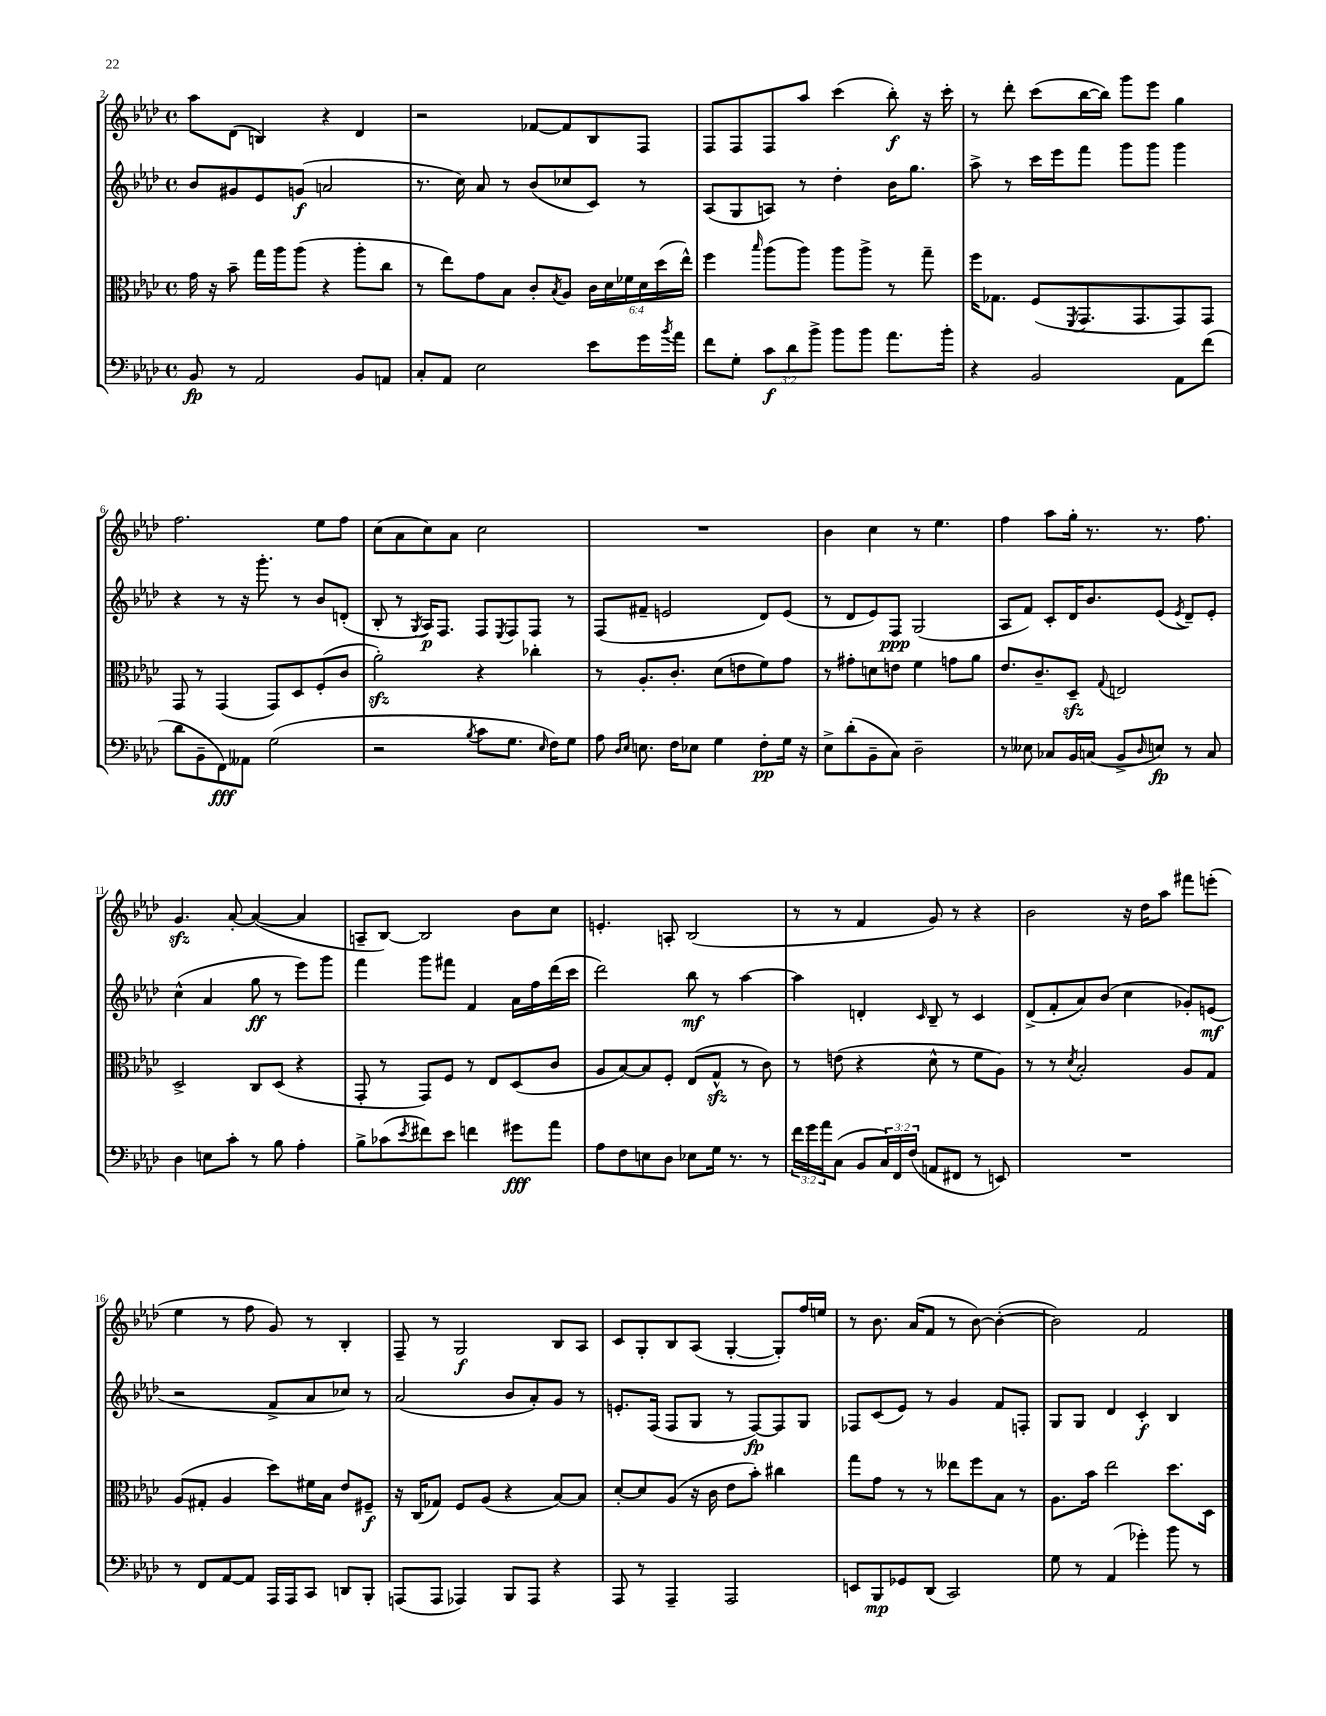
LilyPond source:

<<
\new StaffGroup <<
\new Staff = "s0" {
    \clef treble \key aes \major \defaultTimeSignature \time 4/4
    aes''8 des'8( b4) r4 des'4 |
    r2 fes'8~ fes'8 bes8 f8 |
    f8 f8 f8 aes''8 c'''4( bes''8-.\f) r16 c'''16-. |
    r8 des'''8-. c'''8( bes''16~ bes''16) g'''8 ees'''8 g''4 |
    f''2. ees''8 f''8 |
    c''8( aes'8 c''8) aes'8 c''2 |
    R1 |
    bes'4 c''4 r8 ees''4. |
    f''4 aes''8 g''16-. r8. r8. f''8. |
    g'4.\sfz aes'8~-. aes'4~( aes'4 |
    a8-- bes8~) bes2 bes'8 c''8 |
    e'4.-. a8-. bes2( |
    r8 r8 f'4 g'8) r8 r4 |
    bes'2 r16 des''16 aes''8 fis'''8 e'''8-.( |
    ees''4 r8 f''8 g'8) r8 bes4-. |
    f8-- r8 g2\f bes8 aes8 |
    c'8 g8-. bes8 aes8( g4~-. g8-.) f''16 e''16 |
    r8 bes'8. aes'16( f'8 r8 bes'8~) bes'4~-.( |
    bes'2) f'2 \bar "|." |
}
\new Staff = "s1" {
    \clef treble \key aes \major \defaultTimeSignature \time 4/4
    bes'8 gis'8 ees'8 g'8\f( a'2 |
    r8. c''16) aes'8 r8 bes'8( ces''8 c'8) r8 |
    aes8( g8 a8) r8 des''4-. bes'16 g''8. |
    aes''8-> r8 c'''16 ees'''16 f'''8 g'''8 g'''8 g'''4 |
    r4 r8 r16 g'''8.-. r8 bes'8 d'8-.( |
    bes8-. r8 \acciaccatura { g8 } aes16\p) f8. f8 \acciaccatura { ees8 } f8 f8 r8 |
    f8( fis'8-- e'2 des'8) e'8( |
    r8 des'8 ees'8) f8\ppp g2( |
    aes8 f'8) c'8-. des'16 bes'8. ees'8( \acciaccatura { ees'8 } des'8--) ees'8-. |
    c''4-^( aes'4 g''8\ff r8 ees'''8) g'''8 |
    f'''4 g'''8 fis'''8 f'4 aes'16 f''16 des'''16( c'''16 |
    des'''2) bes''8\mf r8 aes''4~ |
    aes''4 d'4-. \grace { c'16 } bes8-- r8 c'4 |
    des'8->( f'8-. aes'8) bes'8( c''4 ges'8-.) e'8\mf( |
    r2 f'8-> aes'8 ces''8) r8 |
    aes'2( bes'8 aes'8-.) g'8 r8 |
    e'8.-. f16( f8 g8 r8 f8~\fp) f8 g8 |
    fes8 c'8( ees'8) r8 g'4 f'8 f8-. |
    g8 g8 des'4 c'4-.\f bes4 \bar "|." |
}
\new Staff = "s2" {
    \clef alto \key aes \major \defaultTimeSignature \time 4/4 \override Staff.TupletNumber.text = #tuplet-number::calc-fraction-text
    g'16 r16 bes'8-- g''16 aes''16 aes''8( r4 aes''8-. c''8 |
    r8 ees''8) g'8 bes8 c'8-. \acciaccatura { bes8 } aes8 \tuplet 6/4 { c'16 des'16 fes'16 des'16 des''16( ees''16-^) } |
    f''4 \grace { bes''16 } aes''8( aes''8) aes''8 aes''8-> r8 g''8-- |
    f''16 ges8. f8( \acciaccatura { f,8 } g,8. g,8. g,8) g,8 |
    g,8 r8 g,4( g,8) des8 f8-.( c'8 |
    aes'2-.\sfz) r4 ces''4-. |
    r8 aes8.-. c'8.-. des'8( e'8 f'8) g'8 |
    r8 gis'8-. d'8 e'8 f'4 g'8 aes'8 |
    ees'8. c'8.-- des8--\sfz \appoggiatura { g8 } e2 |
    des2-> c8 des8( r4 |
    g,8-. r8 g,8) f8 r8 ees8 des8( c'8 |
    aes8 bes8~) bes8 f8-. ees8( g8-^\sfz r8 c'8) |
    r8 e'8( r4 des'8-^ r8 f'8 aes8) |
    r8 r8 \acciaccatura { des'8 } bes2-. aes8 g8 |
    aes8( gis8-. aes4 des''8) fis'16 bes16 ees'8 fis8--\f |
    r16 c16( ges8) f8 aes8( r4 bes8~) bes8 |
    des'8~-. des'8 aes8( r16 c'16 ees'8 bes'8-.) cis''4 |
    g''8 g'8 r8 r8 eeses''8 f''8 bes8 r8 |
    aes8. bes'16 ees''2 des''8. des16 \bar "|." |
}
\new Staff = "s3" {
    \clef bass \key aes \major \defaultTimeSignature \time 4/4 \override Staff.TupletNumber.text = #tuplet-number::calc-fraction-text
    bes,8\fp r8 aes,2 bes,8 a,8 |
    c8-. aes,8 ees2 ees'8 g'16 \acciaccatura { bes'8 } aes'16 |
    f'8 g8-. \tuplet 3/2 { c'8\f des'8 bes'8-> } bes'8 bes'8 aes'8. bes'16-. |
    r4 bes,2 aes,8 f'8( |
    des'8 bes,8-- f,8\fff) aeses,8 g2( |
    r2 \acciaccatura { bes8 } c'8 g8. \grace { ees16 } f16) g8 |
    aes8 \grace { des16 ees16 } e8. f16 ees8 g4 f8-.\pp g16 r16 |
    ees8-> des'8-.( bes,8-- c8) des2-- |
    r8 eeses8 ces8 bes,16 c16( bes,8-> \grace { des16 } e8\fp) r8 c8 |
    des4 e8 c'8-. r8 bes8 aes4-. |
    bes8-> ces'8( \acciaccatura { ees'8 } fis'8) ees'8 f'4 gis'8\fff aes'8 |
    aes8 f8 e8 des8 ees8 g16 r8. r8 |
    \tuplet 3/2 { f'16 g'16 aes'16 } c8( bes,8 \tuplet 3/2 { c16) f,16 f16( } a,8 fis,8 r8 e,8) |
    R1 |
    r8 f,8 aes,8~ aes,8 aes,,16 aes,,16 c,8 d,8 bes,,8-. |
    a,,8( a,,8 aes,,4) bes,,8 aes,,8 r4 |
    aes,,8 r8 aes,,4-- aes,,2 |
    e,8 bes,,8\mp ges,8 des,8( c,2) |
    g8 r8 aes,4( ges'4-.) bes'8 r8 \bar "|." |
}
>>
>>
\layout { \context { \Score currentBarNumber = #2 } }
